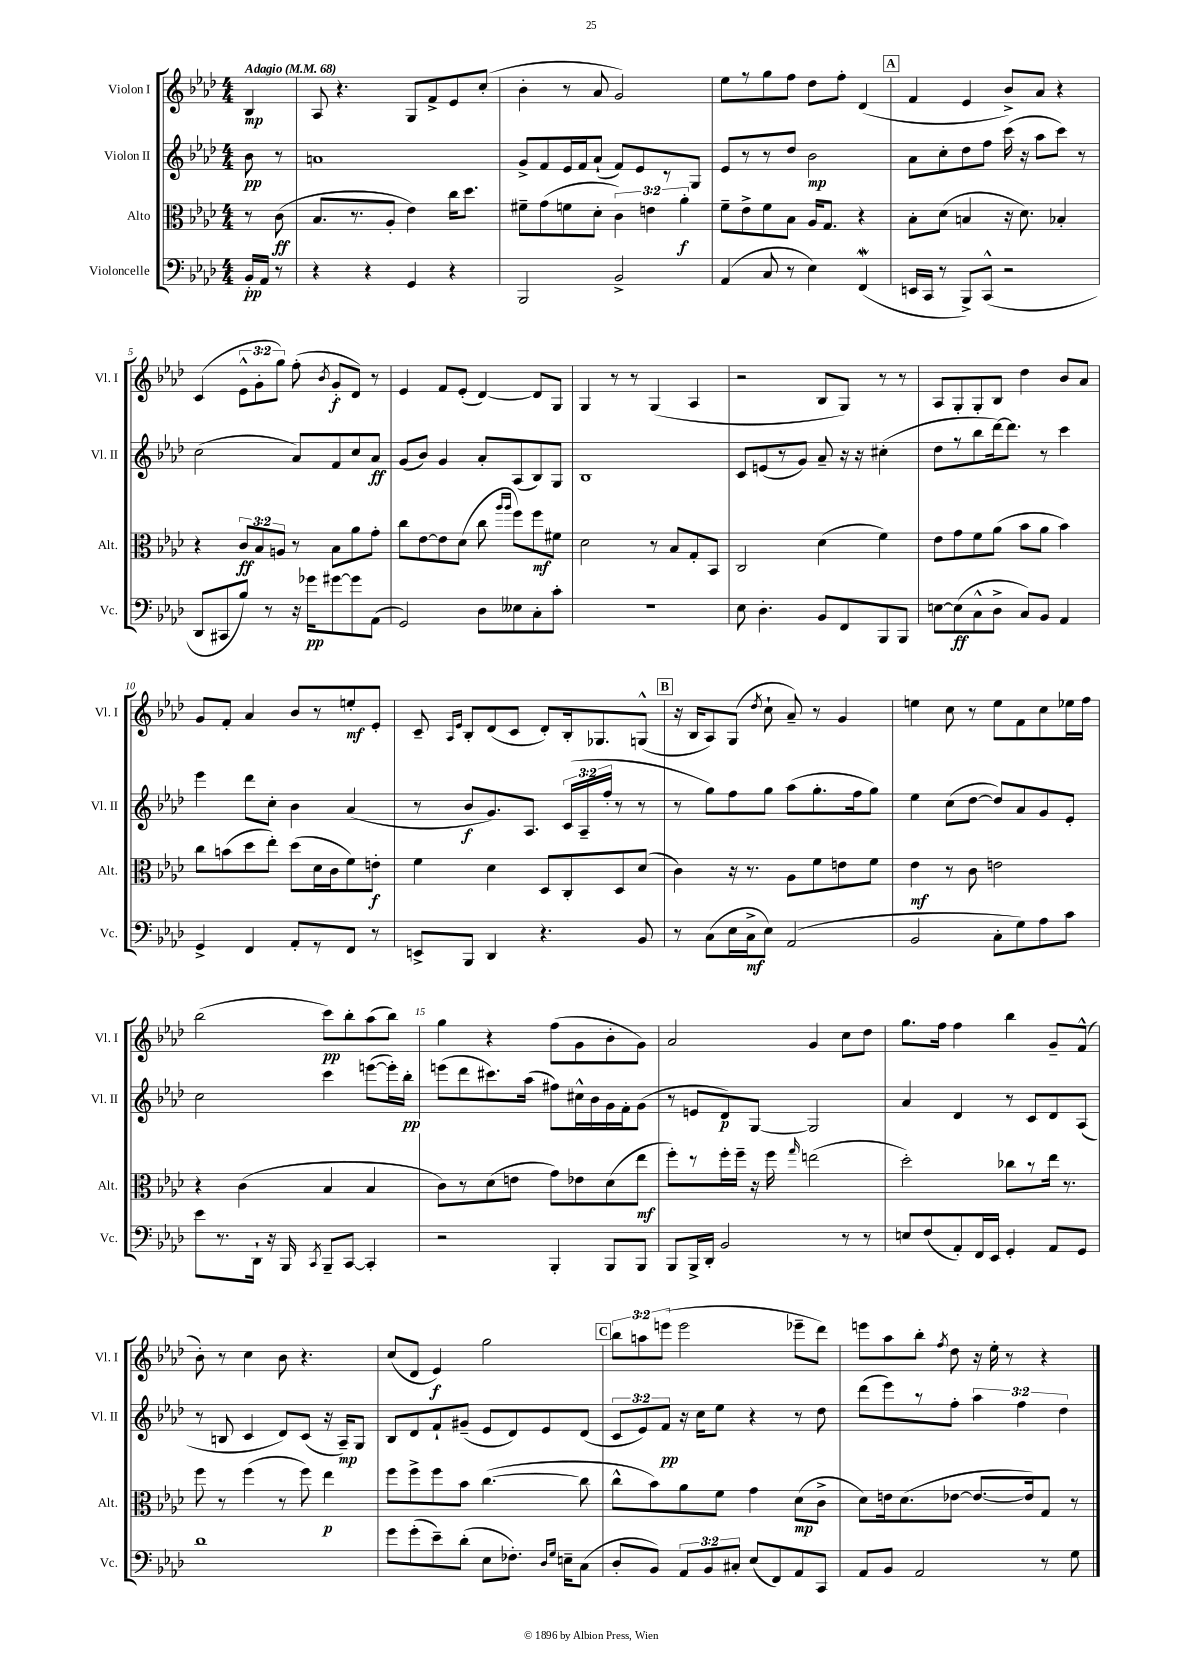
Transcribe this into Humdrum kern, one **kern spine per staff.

**kern	**dynam	**kern	**dynam	**kern	**dynam	**kern	**dynam
*part4	*part4	*part3	*part3	*part2	*part2	*part1	*part1
*staff4	*staff4	*staff3	*staff3	*staff2	*staff2	*staff1	*staff1
*I"Violoncelle	*	*I"Alto	*	*I"Violon II	*	*I"Violon I	*
*I'Vc.	*	*I'Alt.	*	*I'Vl. II	*	*I'Vl. I	*
*clefF4	*	*clefC3	*	*clefG2	*	*clefG2	*
*k[b-e-a-d-]	*	*k[b-e-a-d-]	*	*k[b-e-a-d-]	*	*k[b-e-a-d-]	*
*M4/4	*	*M4/4	*	*M4/4	*	*M4/4	*
*MM68	*	*MM68	*	*MM68	*	*MM68	*
=	=	=	=	=	=	=	=
!	!	!	!	!	!	!LO:TX:a:B:t=Adagio	!
16BB-'/LL	pp	8r	.	8b-\	pp	4B-/	mp
16AA-/JJ	.	.	.	.	.	.	.
8r	.	(8c\	ff	8r	.	.	.
=1	=1	=1	=1	=1	=1	=1	=1
4r	.	8.B-/L	.	1an	.	8A-/	.
.	.	.	.	.	.	4.r	.
.	.	8.r	.	.	.	.	.
4r	.	.	.	.	.	.	.
.	.	8A-'/J	.	.	.	.	.
4GG/	.	4e-\)	.	.	.	8G/L	.
.	.	.	.	.	.	8f^/	.
4r	.	16cc\KL	.	.	.	8e-/	.
.	.	8.dd-\J	.	.	.	.	.
.	.	.	.	.	.	(8cc'/J	.
=2	=2	=2	=2	=2	=2	=2	=2
2BBB-/	.	8f#X~\L	.	8g^/L	.	4b-'\	.
.	.	(8g\	.	8f/	.	.	.
.	.	8fn\	.	16e-/L	.	8r	.
.	.	.	.	16f/J	.	.	.
.	.	8d-'\J	.	(8a-`/J	.	8a-/	.
2BB-^/	.	6c\)	.	8f/L)	.	2g/)	.
.	.	.	.	8e-/	.	.	.
.	.	6en\	.	.	.	.	.
.	.	.	.	8r	.	.	.
.	.	6a-'\	f	.	.	.	.
.	.	.	.	8G/J	.	.	.
=3	=3	=3	=3	=3	=3	=3	=3
(4AA-/	.	8f~\L	.	8e-/L	.	8ee-\L	.
.	.	8e-^\	.	8r	.	8r	.
8C/	.	8f\	.	8r	.	8gg\	.
8r	.	8B-\J	.	8dd-/J	.	8ff\J	.
4E-\)	.	16A-/KL	.	2b-\	mp	8dd-\L	.
.	.	8.G/J	.	.	.	.	.
.	.	.	.	.	.	8ff'\J	.
(4FFW/	.	4r	.	.	.	(4d-/	.
!!LO:REH:place=s1:t=A
=4	=4	=4	=4	=4	=4	=4	=4
16EEn/LL	.	8B-'\L	.	8a-\L	.	4f/	.
16CC/JJ	.	.	.	.	.	.	.
8r	.	(8d-\J	.	8cc'\	.	.	.
8BBB-^/L)	.	4Bn/	.	8dd-\	.	4e-/	.
(8CC^^/J	.	.	.	8ff\J	.	.	.
2r	.	16r	.	(16ccc\	.	8b-^/L)	.
.	.	8.d-\)	.	16r	.	.	.
.	.	.	.	8aa-\L	.	8a-/J	.
.	.	4B-X'/	.	8ccc\J)	.	4r	.
.	.	.	.	8r	.	.	.
!!LO:LB:g=z
=5	=5	=5	=5	=5	=5	=5	=5
8DD-/L	.	4r	.	(2cc\	.	(4c/	.
8CC#X/	.	.	.	.	.	.	.
8B-/J)	.	12c/L	ff	.	.	12e-^^\L	.
.	.	12B-/	.	.	.	12g'\	.
8r	.	.	.	.	.	.	.
.	.	12An/J	.	.	.	12gg\J)	.
16r	.	8r	.	8a-/L)	.	(8ff'\	.
16g-X\KL	pp	.	.	.	.	.	.
.	.	.	.	.	.	8qb-/	.
[8g#X\	.	8B-\L	.	8f/	.	8g'/L	f
8g#\]	.	8a-\	.	8cc/	.	8d-/J)	.
(8AA-\J	.	8g'\J	.	8a-/J	ff	8r	.
=6	=6	=6	=6	=6	=6	=6	=6
2GG/)	.	8cc\L	.	(8g/L	.	4e-/	.
.	.	[8e-\	.	8b-/J)	.	.	.
.	.	8e-\]	.	4g/	.	8f/L	.
.	.	(8d-\J	.	.	.	(8e-'/J	.
8D-\L	.	8cc\	.	8a-'/L	.	[4d-/)	.
.	.	16qqaa-/LL	.	.	.	.	.
.	.	16qqaa-/JJ	.	.	.	.	.
8E--X\	.	8ff\L)	.	(8A-/	.	.	.
8C'\	.	8ff\	mf	8B-/)	.	8d-/L]	.
8c'\J	.	8f#X\J	.	8G/J	.	8G/J	.
=7	=7	=7	=7	=7	=7	=7	=7
1r	.	2d-\	.	1B-	.	4G/	.
.	.	.	.	.	.	8r	.
.	.	.	.	.	.	8r	.
.	.	8r	.	.	.	(4G/	.
.	.	8B-/L	.	.	.	.	.
.	.	8G'/	.	.	.	4A-/	.
.	.	8BB-/J	.	.	.	.	.
=8	=8	=8	=8	=8	=8	=8	=8
8E-\	.	2C/	.	8c/L	.	2r	.
4.D-'\	.	.	.	(8en/	.	.	.
.	.	.	.	8r	.	.	.
.	.	.	.	8g/J)	.	.	.
8BB-/L	.	(4d-\	.	8a-~/	.	8B-/L	.
8FF/	.	.	.	16r	.	8G/J)	.
.	.	.	.	16r	.	.	.
8BBB-/	.	4f\)	.	(4cc#X'\	.	8r	.
8BBB-/J	.	.	.	.	.	8r	.
=9	=9	=9	=9	=9	=9	=9	=9
[8En\L	.	8e-\L	.	8dd-\L	.	8A-/L	.
(8E\]	ff	8g\	.	8r	.	8G'/	.
8C^^\	.	8f\	.	8bb-\	.	8G'/	.
8D-^\J	.	(8a-\J	.	[16ddd-\k)	.	8B-/J	.
.	.	.	.	8.ddd-\J]	.	.	.
8C/L)	.	8b-\L	.	.	.	4dd-\	.
8BB-/J	.	8a-\J	.	8r	.	.	.
4AA-/	.	4b-\)	.	4ccc\	.	8b-/L	.
.	.	.	.	.	.	8a-/J	.
!!LO:LB:g=z
=10	=10	=10	=10	=10	=10	=10	=10
4GG^/	.	8cc\L	.	4eee-\	.	8g/L	.
.	.	(8bn\	.	.	.	8f'/J	.
4FF/	.	8dd-\	.	8ddd-\L	.	4a-/	.
.	.	8ee-'\J)	.	8cc'\J	.	.	.
8AA-'/L	.	(8dd-\L	.	4b-\	.	8b-/L	.
8r	.	16d-\L	.	.	.	8r	.
.	.	16c\J	.	.	.	.	.
8FF/J	.	8f\)	.	(4a-/	.	8een'/	mf
8r	.	8en'\J	f	.	.	8e-'/J	.
=11	=11	=11	=11	=11	=11	=11	=11
8EEn^/L	.	4f\	.	8r	.	8c~/	.
.	.	.	.	.	.	16qqA-/LL	.
.	.	.	.	.	.	16qqe-/JJ	.
8BBB-/J	.	.	.	8b-/L	f	8B-'/L	.
4DD-/	.	4d-\	.	8.g/)	.	(8d-/	.
.	.	.	.	.	.	8c/J	.
.	.	.	.	8.A-/J	.	.	.
4.r	.	8D-/L	.	.	.	8d-'/L)	.
.	.	8C'/	.	(24c/LL	.	16B-'/k	.
.	.	.	.	24A-~/	.	.	.
.	.	.	.	.	.	8.G-X/	.
.	.	.	.	24ff'/JJ	.	.	.
.	.	8D-/	.	8r	.	.	.
8BB-/	.	(8d-/J	.	8r	.	(8Gn^^/J	.
!!LO:REH:place=s1:t=B
=12	=12	=12	=12	=12	=12	=12	=12
8r	.	4c\)	.	8r	.	16r	.
.	.	.	.	.	.	16B-/KL	.
(8C\L	.	.	.	8gg\L)	.	8A-/)	.
16E-\L	.	16r	.	8ff\	.	(8G/J	.
16C^\J	mf	8.r	.	.	.	.	.
.	.	.	.	.	.	8qdd-/	.
8E-\J)	.	.	.	8gg\J	.	8cc`\	.
(2AA-/	.	8A-\L	.	(8aa-\L	.	8a-~/)	.
.	.	8f\	.	8.gg'\	.	8r	.
.	.	8en\	.	.	.	4g/	.
.	.	.	.	16ff\k	.	.	.
.	.	8f\J	.	8gg\J)	.	.	.
=13	=13	=13	=13	=13	=13	=13	=13
2BB-/	.	4e-\	mf	4ee-\	.	4een\	.
.	.	8r	.	(8cc\L	.	8cc\	.
.	.	8c\	.	[8dd-\J	.	8r	.
8C'\L	.	2en\	.	8dd-/L])	.	8ee\L	.
8G\)	.	.	.	8a-/	.	8f\	.
8A-\	.	.	.	8g/	.	8cc\	.
8c\J	.	.	.	8e-'/J	.	16ee-X\L	.
.	.	.	.	.	.	16ff\JJ	.
!!LO:LB:g=z
=14	=14	=14	=14	=14	=14	=14	=14
8e-\L	.	4r	.	2cc\	.	(2bb-\	.
8.r	.	.	.	.	.	.	.
.	.	(4c\	.	.	.	.	.
16DD-`\Jk	.	.	.	.	.	.	.
16r	.	.	.	.	.	.	.
16BBB-/	.	.	.	.	.	.	.
8qCC/	.	.	.	.	.	.	.
8BBB-~/L	.	4B-/	.	4ccc\	.	8ccc\L)	pp
[8CC/J	.	.	.	.	.	8bb-'\	.
4CC'/]	.	4B-/	.	([8eeen\L	.	(8aa-\	.
.	.	.	.	16eee'\L])	.	8bb-\J)	.
.	.	.	.	16bb-'\JJ	pp	.	.
=15	=15	=15	=15	=15	=15	=15	=15
2r	.	8c\L)	.	(8eeen\L	.	4gg\	.
.	.	8r	.	8ddd-\	.	.	.
.	.	(8d-\	.	8.ccc#X\)	.	4r	.
.	.	8en\J	.	.	.	.	.
.	.	.	.	(16aa-\Jk	.	.	.
4BBB-'/	.	8g\L)	.	8ff#X\L)	.	(8ff\L	.
.	.	8e-X\	.	16cc#X^^\L	.	8g\	.
.	.	.	.	16b-\	.	.	.
8BBB-/L	.	(8d-\	.	16g\	.	8b-'\	.
.	.	.	.	16f'\J	.	.	.
8BBB-/J	.	8ee-\J	mf	(8g\J	.	8g\J)	.
=16	=16	=16	=16	=16	=16	=16	=16
8BBB-/L	.	8ff'\L)	.	8r	.	2a-/	.
16BBB-^/L	.	8r	.	8en/L	.	.	.
16DD-'/JJ	.	.	.	.	.	.	.
2BB-/	.	16ff'\L	.	8d-/)	p	.	.
.	.	16ff~\JJ	.	.	.	.	.
.	.	16r	.	[8G/J	.	.	.
.	.	16ff\	.	.	.	.	.
.	.	16qqgg/	.	.	.	.	.
.	.	(2een\	.	2G/]	.	4g/	.
8r	.	.	.	.	.	8cc\L	.
8r	.	.	.	.	.	8dd-\J	.
=17	=17	=17	=17	=17	=17	=17	=17
8En/L	.	2dd-'\)	.	4a-/	.	8.gg\L	.
(8F/	.	.	.	.	.	.	.
.	.	.	.	.	.	16ff\Jk	.
8AA-'/)	.	.	.	4d-/	.	4ff\	.
16FF/L	.	.	.	.	.	.	.
16EE-/JJ	.	.	.	.	.	.	.
4GG'/	.	8cc-X\L	.	8r	.	4bb-\	.
.	.	8r	.	8c/L	.	.	.
8AA-/L	.	16ee-\Jk	.	8d-/	.	8g~/L	.
.	.	8.r	.	.	.	.	.
8GG/J	.	.	.	(8A-/J	.	(8f^^/J	.
!!LO:LB:g=z
=18	=18	=18	=18	=18	=18	=18	=18
1d-	.	8ff\	.	8r	.	8b-'\)	.
.	.	8r	.	8Bn/	.	8r	.
.	.	(4ff\	.	4c/	.	4cc\	.
.	.	8r	.	8d-/L)	.	8b-\	.
.	.	8ff\)	.	(8c/J	.	4.r	.
.	.	4ee-\	p	16r	.	.	.
.	.	.	.	16A-~/KL)	mp	.	.
.	.	.	.	8G/J	.	.	.
=19	=19	=19	=19	=19	=19	=19	=19
8g\L	.	8ff\L	.	8B-/L	.	(8cc/L	.
(8g'\	.	8ff^\	.	8d-/	.	8d-/J	.
8e-~\)	.	8ff\	.	8f`/	.	4e-/)	f
(8d-'\J	.	8b-\J	.	(8g#X~/J	.	.	.
8E-\L	.	([4.cc\	.	8e-/L	.	2gg\	.
8.F-X'\J)	.	.	.	8d-/)	.	.	.
.	.	.	.	8e-/	.	.	.
16qqD-/LL	.	.	.	.	.	.	.
16qqG/JJ	.	.	.	.	.	.	.
16En~\KL	.	.	.	.	.	.	.
(8C\J	.	8cc\]	.	(8d-/J	.	.	.
!!LO:REH:place=s1:t=C
=20	=20	=20	=20	=20	=20	=20	=20
8D-'/L	.	8cc^^\L	.	12c/L	.	12bb-\L	.
.	.	.	.	12e-/)	.	12aan\	.
8BB-/J)	.	8b-\)	.	.	.	.	.
.	.	.	.	12f/J	pp	(12eeen\J	.
12AA-/L	.	8a-\	.	16r	.	2eee\	.
.	.	.	.	16cc\KL	.	.	.
12BB-/	.	.	.	.	.	.	.
.	.	8f\J	.	8ee-\J	.	.	.
12C#X'/J	.	.	.	.	.	.	.
(8E-/L	.	4g\	.	4r	.	.	.
8FF/)	.	.	.	.	.	.	.
8AA-/	.	(8d-\L	mp	8r	.	8eee-X~\L	.
8CC/J	.	8c^\J	.	8dd-\	.	8ddd-\J)	.
=21	=21	=21	=21	=21	=21	=21	=21
8AA-/L	.	8d-\L)	.	(8ddd-\L	.	8eeen\L	.
8BB-/J	.	16en\k	.	8eee-\)	.	8aa-\	.
.	.	(8.d-\	.	.	.	.	.
2AA-/	.	.	.	8r	.	8bb-'\J	.
.	.	.	.	.	.	8qff/	.
.	.	[8e-X\J	.	8ff'\J	.	8dd-\	.
.	.	8.e-/L_	.	6aa-\	.	16r	.
.	.	.	.	.	.	16ee-'\	.
.	.	.	.	.	.	8r	.
.	.	.	.	6ff\	.	.	.
.	.	16e-/k])	.	.	.	.	.
8r	.	8G/J	.	.	.	4r	.
.	.	.	.	6dd-\	.	.	.
8G\	.	8r	.	.	.	.	.
==	==	==	==	==	==	==	==
*-	*-	*-	*-	*-	*-	*-	*-
